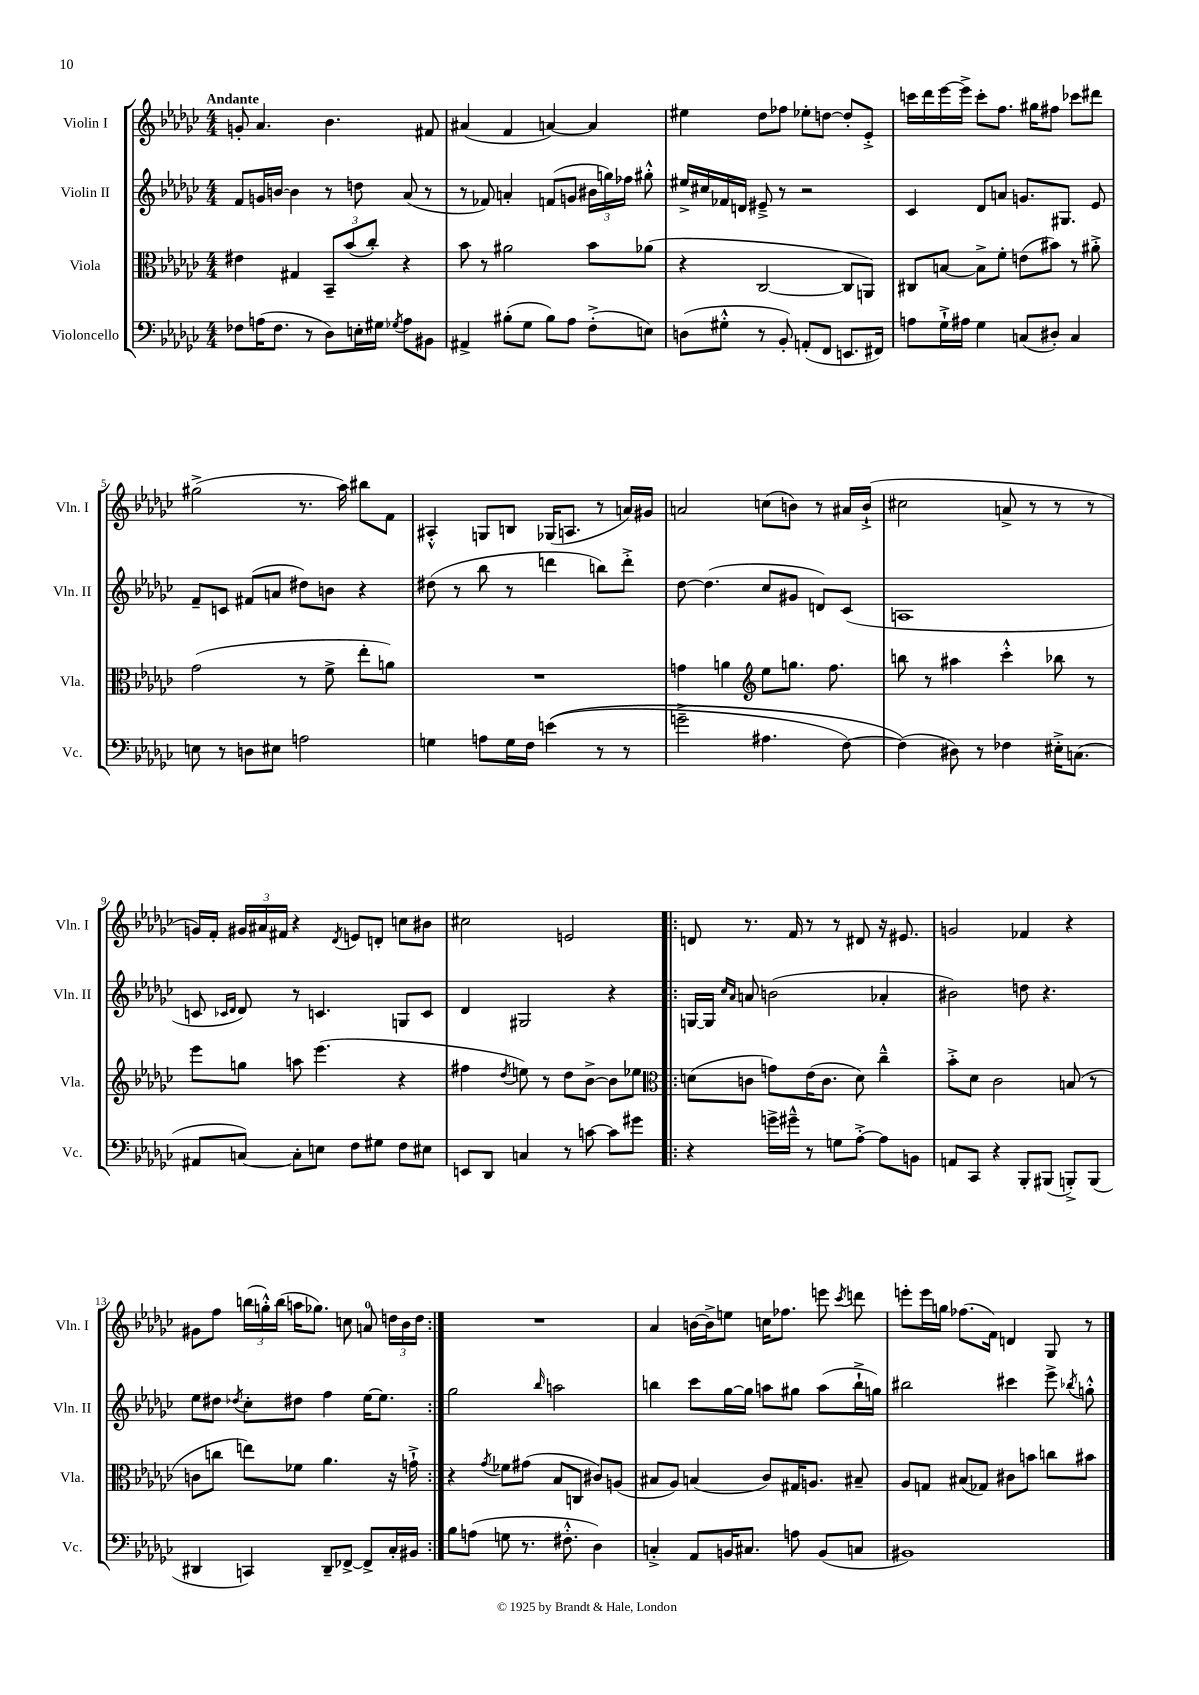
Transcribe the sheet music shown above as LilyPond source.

<<
\new StaffGroup <<
\new Staff = "s0" \with { instrumentName = "Violin I" shortInstrumentName = "Vln. I" } {
    \clef treble \key ges \major \numericTimeSignature \time 4/4 \tempo "Andante"
    \autoBeamOff g'8-. aes'4. bes'4. fis'8 |
    ais'4( f'4 a'4~) a'4 |
    eis''4 des''8[ fes''8] ees''8[-. d''8]~ d''8[-. ees'8]-.-> |
    c'''16[ des'''16 ees'''16~ ees'''16]-> c'''8[-. f''8.] gis''16[ fis''8] ces'''8[ dis'''8] |
    gis''2->( r8. aes''16) bis''8[ f'8] |
    ais4-.-^ g8[ b8] ges16[( a8.] r8 a'16[) gis'16] |
    a'2 c''8[( b'8]) r8 ais'16[ b'16]-!->( |
    cis''2 a'8-> r8 r8 r8 |
    g'16[) f'16]-. \tuplet 3/2 { gis'16[ ais'16 fis'16] } r4 \acciaccatura { des'8 } e'8[ d'8]-. c''8[ bis'8] |
    cis''2 e'2 |
    \repeat volta 2 { d'8 r8. f'16 r8 r8 dis'8 r16 eis'8. |
    g'2 fes'4 r4 |
    gis'8[ f''8] \tuplet 3/2 { b''16[( g''16-.-^) b''16]( } a''16[ ges''8.]) c''8 a'8-0 \tuplet 3/2 { d''16[ bes'16 d''16] } | }
    R1 |
    aes'4 b'16[~ b'16-> e''8] c''16[ fes''8.] e'''8 \acciaccatura { ces'''8 } d'''8 |
    e'''8[-. e'''16 g''16] fes''8.[( f'16]) d'4 ges8 r8 \bar "|." |
}
\new Staff = "s1" \with { instrumentName = "Violin II" shortInstrumentName = "Vln. II" } {
    \clef treble \key ges \major \numericTimeSignature \time 4/4
    \autoBeamOff f'8[ g'16 b'16]~ b'4 r8 d''8 aes'8( r8 |
    r8 fes'8) a'4-. f'8[( g'8] \tuplet 3/2 { bis'16[ g''16) fes''16] } gis''8-.-^ |
    eis''16[-> cis''16 fes'16 d'16] eis'8---> r8 r2 |
    ces'4 des'8[ a'8] g'8.[ gis8.] ees'8 |
    f'8[-- c'8] fis'8[( a'8] dis''8[) b'8] r4 |
    dis''8( r8 bes''8 r8 d'''4 b''8[) d'''8]-.-> |
    des''8~ des''4.( ces''8[ gis'8] d'8[) ces'8]( |
    a1 |
    c'8 \grace { ces'16[ des'16] } des'8) r8 c'4. g8[ c'8] |
    des'4 gis2 r4 |
    \repeat volta 2 { g16[~ g16] \grace { ces''16[ aes'16] } a'8 b'2( aes'4-. |
    bis'2) d''8 r4. |
    ees''8[ dis''8] \acciaccatura { des''8 } ces''8[-. dis''8] f''4 ees''16[~ ees''8.] | }
    ges''2 \grace { bes''16 } a''2 |
    b''4 ces'''8[ ges''16~ ges''16] a''8[ gis''8] a''8[( b''16-!-> g''16]) |
    bis''2 cis'''4 ees'''8-> \acciaccatura { bes''8 } g''8-.-^ \bar "|." |
}
\new Staff = "s2" \with { instrumentName = "Viola" shortInstrumentName = "Vla." } {
    \clef alto \key ges \major \numericTimeSignature \time 4/4
    \autoBeamOff eis'4 gis4 \tuplet 3/2 { bes,8[-- bes'8( ces''8]-.) } r4 |
    bes'8 r8 ais'2 bes'8[ aes'8]( |
    r4 ces2~ ces8[ a,8]) |
    cis8[ b8]~ b8[-> f'8]-. e'8[( bis'8]) r8 ais'8-.-> |
    ges'2( r8 f'8-> ees''8[-. a'8]) |
    R1 |
    g'4 a'4 \clef treble ees''8[ g''8.] f''8. |
    b''8 r8 ais''4 ces'''4-.-^ bes''8 r8 |
    ees'''8[ g''8] a''8 ees'''4.( r4 |
    fis''4 \acciaccatura { des''8 } e''8) r8 des''8[ bes'8]~-> bes'8[ ees''8] |
    \repeat volta 2 { \clef alto d'8[( c'8] g'8[) ees'16( c'8.] d'8) ces''4---^ |
    bes'8[-.-> des'8] ces'2 b8( r8 |
    c'8[ c''8] e''8[) fes'8] aes'4. r16 g'16-!-> | }
    r4 \acciaccatura { ges'8 } fes'8[ gis'8]( bes8[ c8] cis'8[) a8]( |
    bis8[ aes8]) b4( ces'8[) gis16 a8.] bis8-- |
    aes8[ g8] bis8[( ges8]) cis'8[ b'8] c''8[ bis'8] \bar "|." |
}
\new Staff = "s3" \with { instrumentName = "Violoncello" shortInstrumentName = "Vc." } {
    \clef bass \key ges \major \numericTimeSignature \time 4/4
    \autoBeamOff fes8[ a16( fes8.] r8 des8[) e16-. gis16] \acciaccatura { ges8 } a8[ bis,8] |
    ais,4-> bis8[-.( ges8] bis8[) aes8] f8[-.->( e8]) |
    d8[( gis8]-.-^ r8 bes,8-.) a,8[-.( f,8] e,8.[ fis,16]) |
    a8[ ges16-!-> ais16] ges4 c8[( dis8]-.) c4 |
    e8 r8 d8[ eis8] a2 |
    g4 a8[ g16 f16] e'4(\( r8 r8 |
    g'2---> ais4. f8~) |
    f4(\) dis8) r8 fes4 eis16[-.-> c8.]( |
    ais,8[ c8]~) c8[-. e8] f8[ gis8] f8[ eis8] |
    e,8[ des,8] c4 r8 c'8~ c'8[ gis'8] |
    \repeat volta 2 { r4 g'16[-> gis'16]---^ r8 g8[ aes8]~-.-> aes8[ b,8] |
    a,8[ ces,8] r4 bes,,8[-. bis,,8]( b,,8[-.->) b,,8]( |
    dis,4 c,4) dis,8[-- fes,8]~-> fes,8[-> ces16-. bis,16] | }
    bes8[ a8]( g8 r8. fis8.-.-^ des4) |
    c4-.-> aes,8[ b,16 cis8.] a8 b,8[( c8] |
    bis,1) \bar "|." |
}
>>
>>
